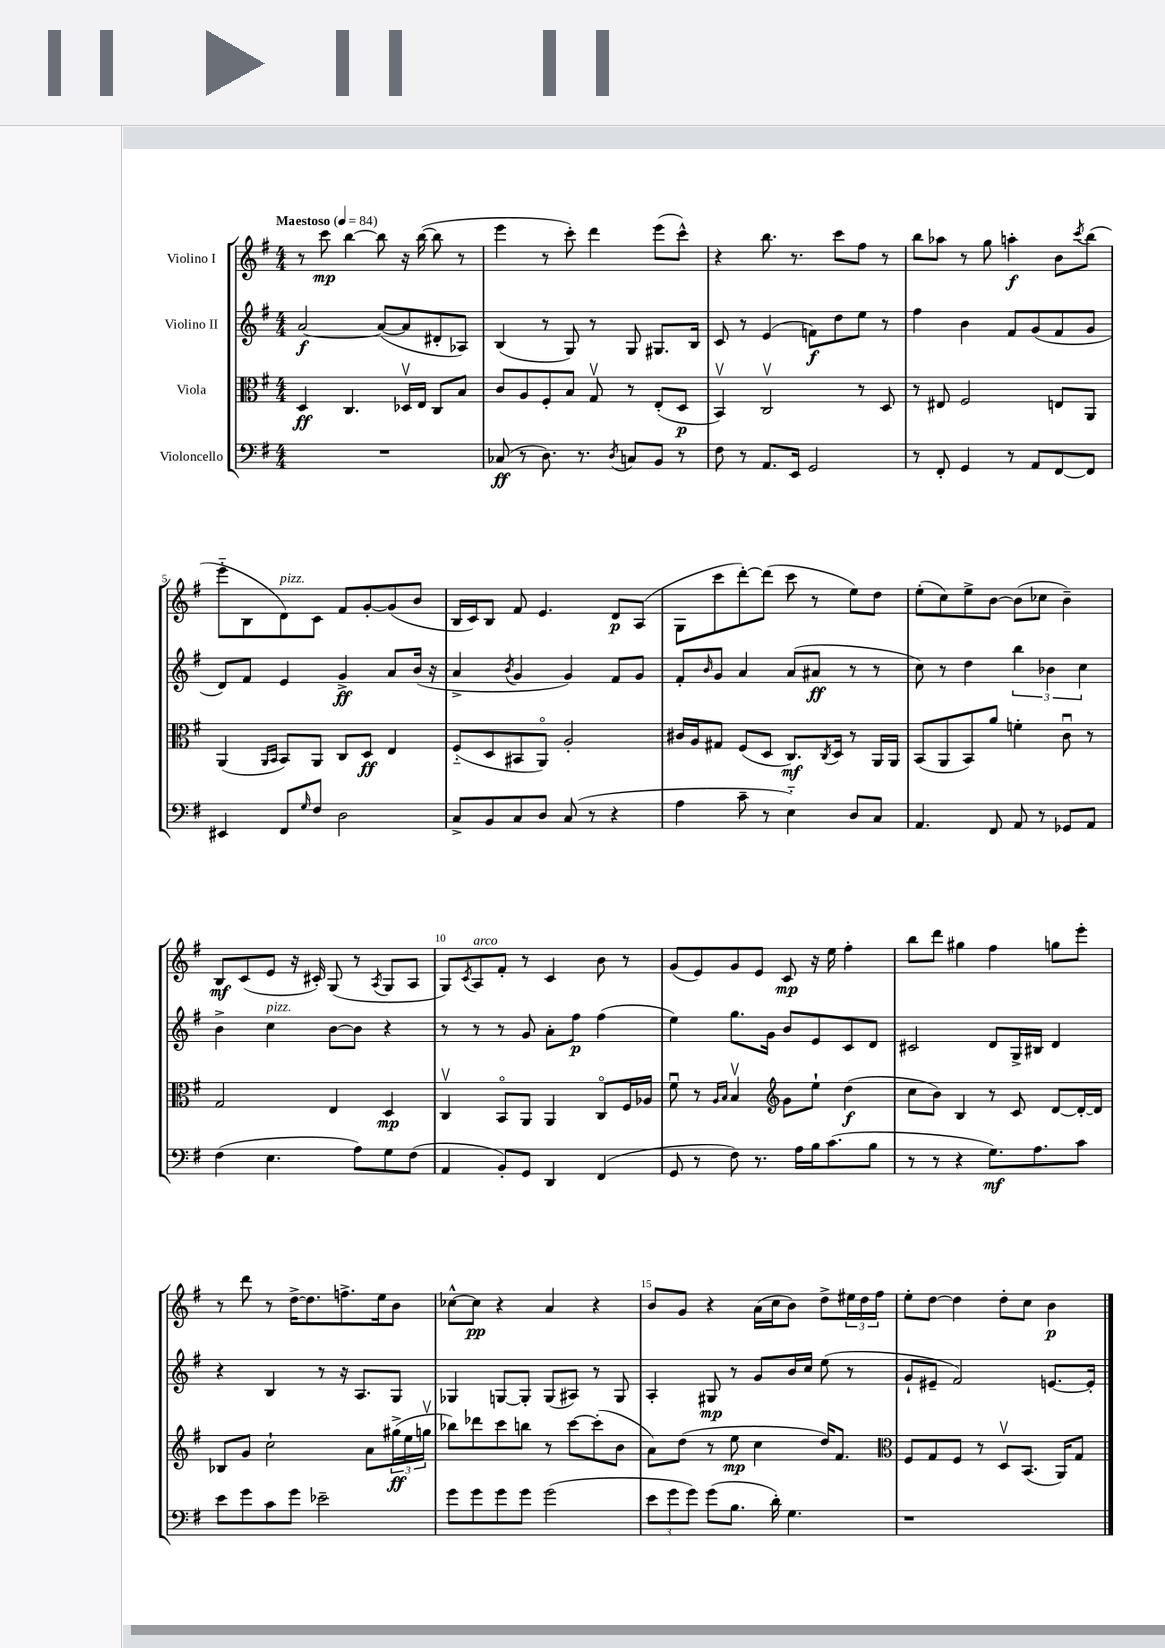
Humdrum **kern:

**kern	**kern	**kern	**kern
*staff4	*staff3	*staff2	*staff1
*clefF4	*clefC3	*clefG2	*clefG2
*k[f#]	*k[f#]	*k[f#]	*k[f#]
*M4/4	*M4/4	*M4/4	*M4/4
*MM84	*MM84	*MM84	*MM84
1r	4D	[2a	8r
.	.	.	8ccc
.	4.C	.	[4bb
.	.	(8a_	8bb]
.	16D-v	8a]	16r
.	16E	.	([16bb
.	8C	8d#'	8bb]
.	8B	8A-)	8r
=	=	=	=
(8C-	8c	(4B	4eee
8r	8A	.	.
8.D)	8F#'	8r	8r
.	8B	8G)	8ccc')
8.r	.	.	.
.	8Gv	8r	4ddd
8qD	.	.	.
8C	8r	8G	.
8BB	(8E'	8.G#	(8eee
8r	8D	.	8ccc^^)
.	.	16B	.
=	=	=	=
8F#	4BBv)	8c	4r
8r	.	8r	.
8.AA	2Cv	(4e	8.bb
16EE	.	.	8.r
2GG	.	8f)	.
.	.	8dd	8ccc
.	8r	8ee	8ff#
.	8D	8r	8r
=	=	=	=
8r	8r	4ff#	8bb
8FF#'	8E#	.	8aa-
4GG	2F#	4b	8r
.	.	.	8gg
8r	.	8f#	4aa'
8AA	.	(8g	.
[8FF#	8E	8f#	8b
.	.	.	8qccc
8FF#]	8AA	8g	(8bb
=	=	=	=
4EE#	(4AA	8d)	8eee'~
.	.	8f#	8B
.	16qqAA	.	.
.	16qqBB	.	.
8FF#	8BB)	4e	8d)
16qqG	.	.	.
8F#	8AA	.	8c
2D	8C	4g^	8f#
.	8D	.	[8g'
.	4E	8a	(8g]
.	.	(16b	8b
.	.	16r	.
=	=	=	=
8C^	(8F#'~	4a^	16B
.	.	.	16c)
8BB	8D	.	8B
.	.	8qb	.
8C	8BB#	4g	8f#
8D	8AAo)	.	4.e
(8C	2A'	4g)	.
8r	.	.	.
4r	.	8f#	8d
.	.	8g	(8A
=	=	=	=
4A	16c#	8f#'	8G
.	16A	.	.
.	.	16qqb	.
.	8G#	8g	8ccc
8c~	(8F#	4a	[8ddd')
8r	8D	.	(8ddd]
4E'~)	8.C)	(8a	8ccc
.	.	8a#	8r
.	8qC	.	.
.	16D	.	.
8D	8r	8r	8ee)
8C	16AA	8r	8dd
.	16AA	.	.
=	=	=	=
4.AA	(8BB	8cc)	(8ee'
.	8AA	8r	8cc)
.	8BB)	4dd	8ee^
8FF#	8a	.	[8b
8AA	4f'	6bb	(8b]
8r	.	.	8cc-
.	.	6b-	.
8GG-	8cu	.	4b~)
.	.	6cc	.
8AA	8r	.	.
=	=	=	=
(4F#	2G	4b^	8B
.	.	.	(8c
4.E	.	4cc	8e
.	.	.	16r
.	.	.	16c#')
.	4E	[8b	(8G
8A)	.	8b]	8r
.	.	.	8qA
8G	4D	4r	8G
(8F#	.	.	8A
=	=	=	=
4AA	4Cv	8r	8G)
.	.	.	8qc
.	.	8r	8A
8BB')	8BBo	8r	8f#'
8GG	8AA	8g	8r
4DD	4AA	8a'	4c
.	.	8ff#	.
(4FF#	8Co	(4ff#	8b
.	16F#	.	8r
.	16A-	.	.
=	=	=	=
8GG	8f#u	4ee)	(8g
8r	8r	.	8e)
.	16qqA	.	.
.	16qqB	.	.
8F#)	4Bv	8.gg	8g
8.r	.	.	8e
.	.	16g	.
*	*clefG2	*	*
.	8g	8b	8c
16A	.	.	.
16B	8ee`	8e	16r
(8.c	.	.	16ee
.	(4dd	8c	4ff#'
8B	.	8d	.
=	=	=	=
8r	8cc	2c#	8bb
8r	8b)	.	8ddd
4r	4B	.	4gg#
8.G)	8r	8d	4ff#
.	8c	16G^	.
8.A	.	16B#	.
.	[8d	4d	8gg
8c	16d'_	.	8eee'
.	16d]	.	.
=	=	=	=
8e	8B-	4r	8r
8g	8g	.	8ddd
8c	2cc`	4B	8r
8g	.	.	[16dd^
.	.	.	8.dd]
2e-~	.	8r	.
.	.	16r	8.ff^
.	.	8.A	.
.	8a	.	.
.	.	.	16ee
.	(24gg#^	8G	8b
.	24ee	.	.
.	24ggv	.	.
=	=	=	=
8g	8bb-)	4G-	[8cc-^^
8g	8ddd-	.	8cc-]
8g	8ccc	[8G	4r
8g	8bb	8G']	.
(2g	8r	(8G	4a
.	[8ccc	8A#)	.
.	(8ccc']	8r	4r
.	8b	8G	.
=	=	=	=
12e	8a)	4A'	8b
12g	.	.	.
.	(8dd	.	8g
12g)	.	.	.
(8g	8r	8G#	4r
8.B	8ee	8r	.
.	4cc	8g	(16a
16d')	.	.	16cc
4.G	.	16b	8b)
.	.	16cc	.
.	16dd)	(8ee	8dd^
.	8.f#	.	.
.	.	8r	24ee#
.	.	.	24dd
.	.	.	24ff#
=	=	=	=
*	*clefC3	*	*
1r	8F#	8g`	8ee'
.	8G	8e#~	[8dd
.	8F#	2f#)	4dd]
.	8r	.	.
.	8Dv	.	8dd'
.	(8.BB	.	8cc
.	.	[8.e	4b
.	16AA)	.	.
.	8G	.	.
.	.	16e']	.
==	==	==	==
*-	*-	*-	*-
